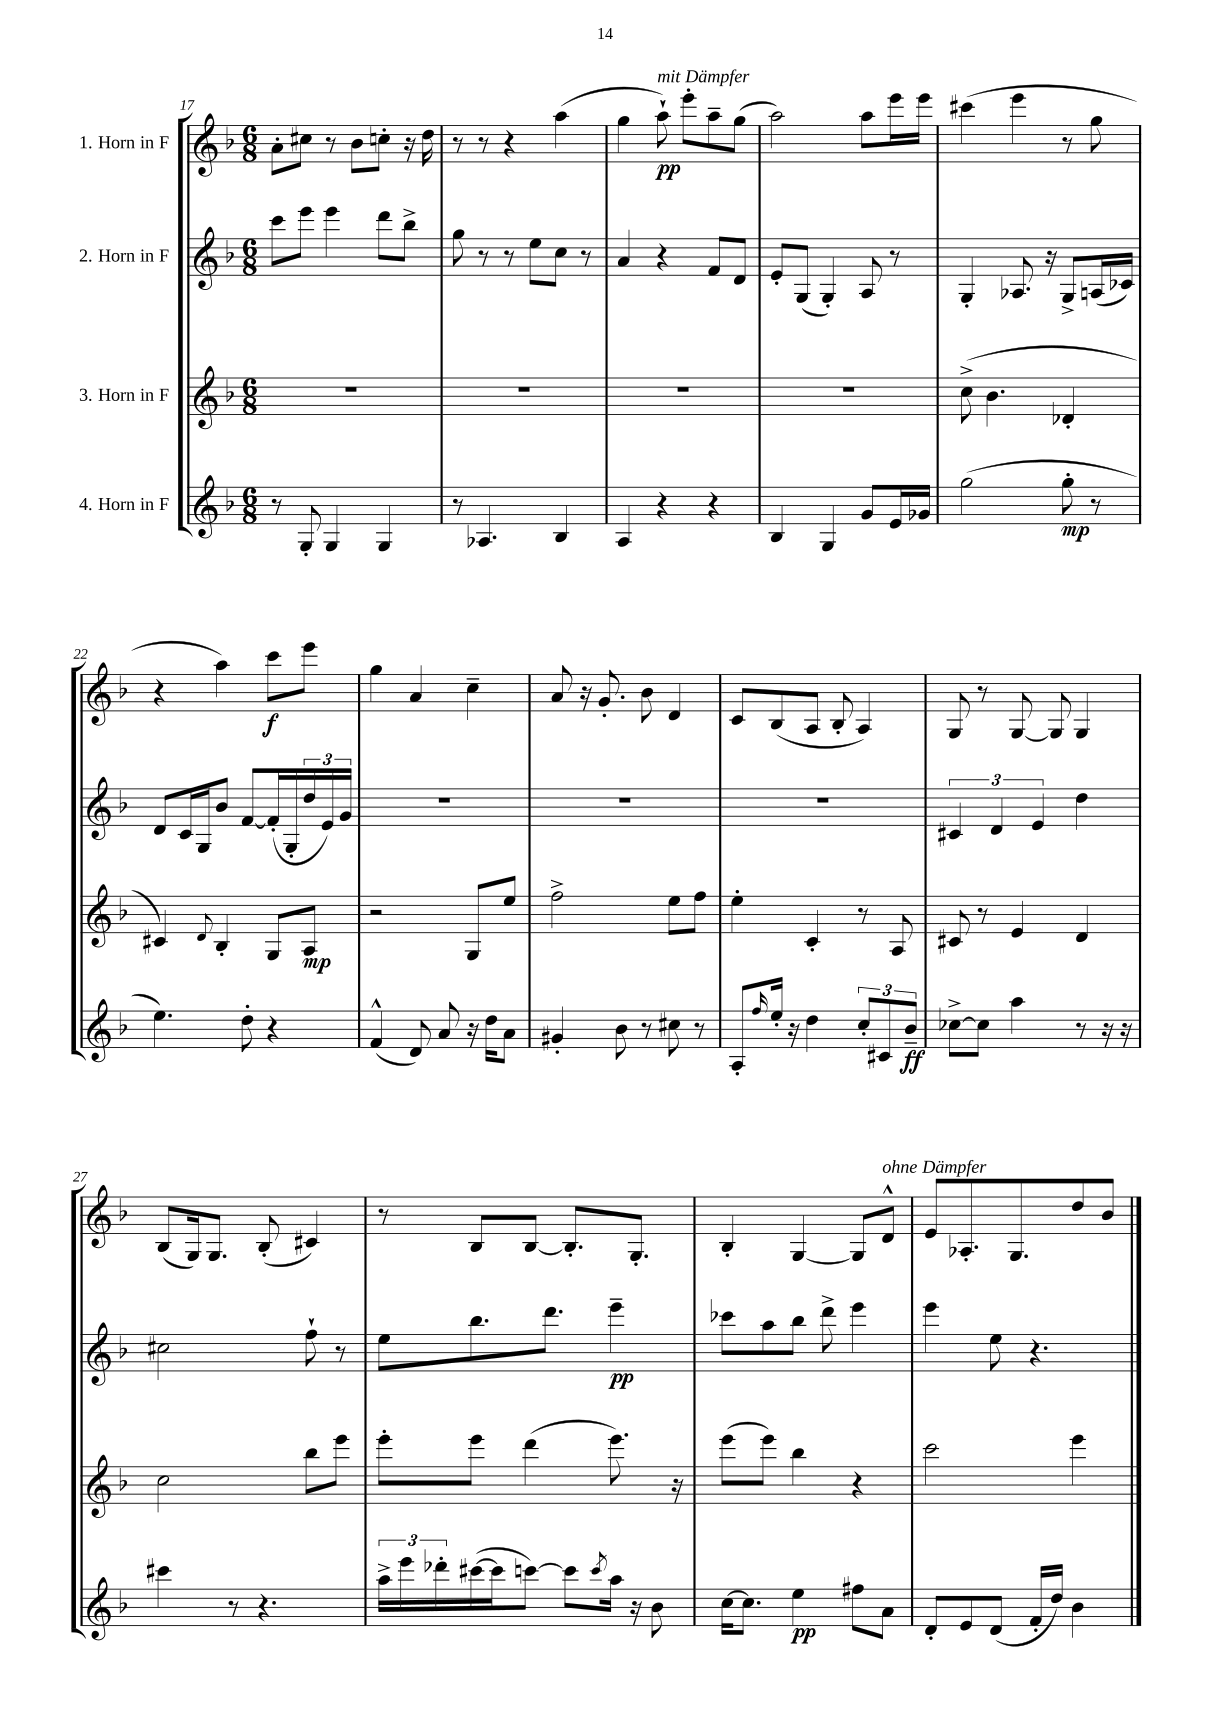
<<
\new StaffGroup <<
\new Staff = "s0" \with { instrumentName = "1. Horn in F" } {
    \clef treble \key f \major \numericTimeSignature \time 6/8
    a'8-. cis''8 r8 bes'8 c''8-. r16 d''16 |
    r8 r8 r4 a''4( |
    g''4 a''8-!\pp^\markup { \italic "mit Dämpfer" }) e'''8-. a''8-- g''8( |
    a''2) a''8 e'''16 e'''16 |
    cis'''4( e'''4 r8 g''8 |
    r4 a''4) c'''8\f e'''8 |
    g''4 a'4 c''4-- |
    a'8 r16 g'8.-. bes'8 d'4 |
    c'8 bes8( a8 bes8-. a4) |
    g8 r8 g8~ g8 g4 |
    bes8( g16) g8. bes8-.( cis'4) |
    r8 bes8 bes8~ bes8.-. g8.-. |
    bes4-. g4~ g8 d'8-^^\markup { \italic "ohne Dämpfer" } |
    e'8 aes8.-. g8. d''8 bes'8 \bar "|." |
}
\new Staff = "s1" \with { instrumentName = "2. Horn in F" } {
    \clef treble \key f \major \numericTimeSignature \time 6/8
    c'''8 e'''8 e'''4 d'''8 bes''8-> |
    g''8 r8 r8 e''8 c''8 r8 |
    a'4 r4 f'8 d'8 |
    e'8-. g8( g4-.) a8 r8 |
    g4-. aes8. r16 g8-> a16( ces'16) |
    d'8 c'16 g16 bes'8 f'8~ f'16-.( g16-. \tuplet 3/2 { d''16 e'16) g'16 } |
    R2. |
    R2. |
    R2. |
    \tuplet 3/2 { cis'4 d'4 e'4 } d''4 |
    cis''2 f''8-! r8 |
    e''8 bes''8. d'''8. e'''4--\pp |
    ces'''8 a''8 bes''8 d'''8-> e'''4 |
    e'''4 e''8 r4. \bar "|." |
}
\new Staff = "s2" \with { instrumentName = "3. Horn in F" } {
    \clef treble \key f \major \numericTimeSignature \time 6/8
    R2. |
    R2. |
    R2. |
    R2. |
    c''8->( bes'4. des'4-. |
    cis'4) \appoggiatura { d'8 } bes4-. g8 a8\mp |
    r2 g8 e''8 |
    f''2-> e''8 f''8 |
    e''4-. c'4-. r8 a8 |
    cis'8 r8 e'4 d'4 |
    c''2 bes''8 e'''8 |
    e'''8-. e'''8 d'''4( e'''8.) r16 |
    e'''8( e'''8) bes''4 r4 |
    c'''2 e'''4 \bar "|." |
}
\new Staff = "s3" \with { instrumentName = "4. Horn in F" } {
    \clef treble \key f \major \numericTimeSignature \time 6/8
    r8 g8-. g4 g4 |
    r8 aes4. bes4 |
    a4 r4 r4 |
    bes4 g4 g'8 e'16 ges'16 |
    g''2( g''8-.\mp r8 |
    e''4.) d''8-. r4 |
    f'4-^( d'8) a'8 r16 d''16 a'8 |
    gis'4-. bes'8 r8 cis''8 r8 |
    a8-. \grace { f''16 } e''16-. r16 d''4 \tuplet 3/2 { c''8-. cis'8 bes'8--\ff } |
    ces''8~-> ces''8 a''4 r8 r16 r16 |
    cis'''4 r8 r4. |
    \tuplet 3/2 { a''16-> e'''16 des'''16-. } cis'''16~( cis'''16 c'''8~) c'''8 \acciaccatura { c'''8 } a''16 r16 bes'8 |
    c''16~ c''8. e''4\pp fis''8 a'8 |
    d'8-. e'8 d'8( f'16-. d''16) bes'4 \bar "|." |
}
>>
>>
\layout { \context { \Score currentBarNumber = #17 } }
